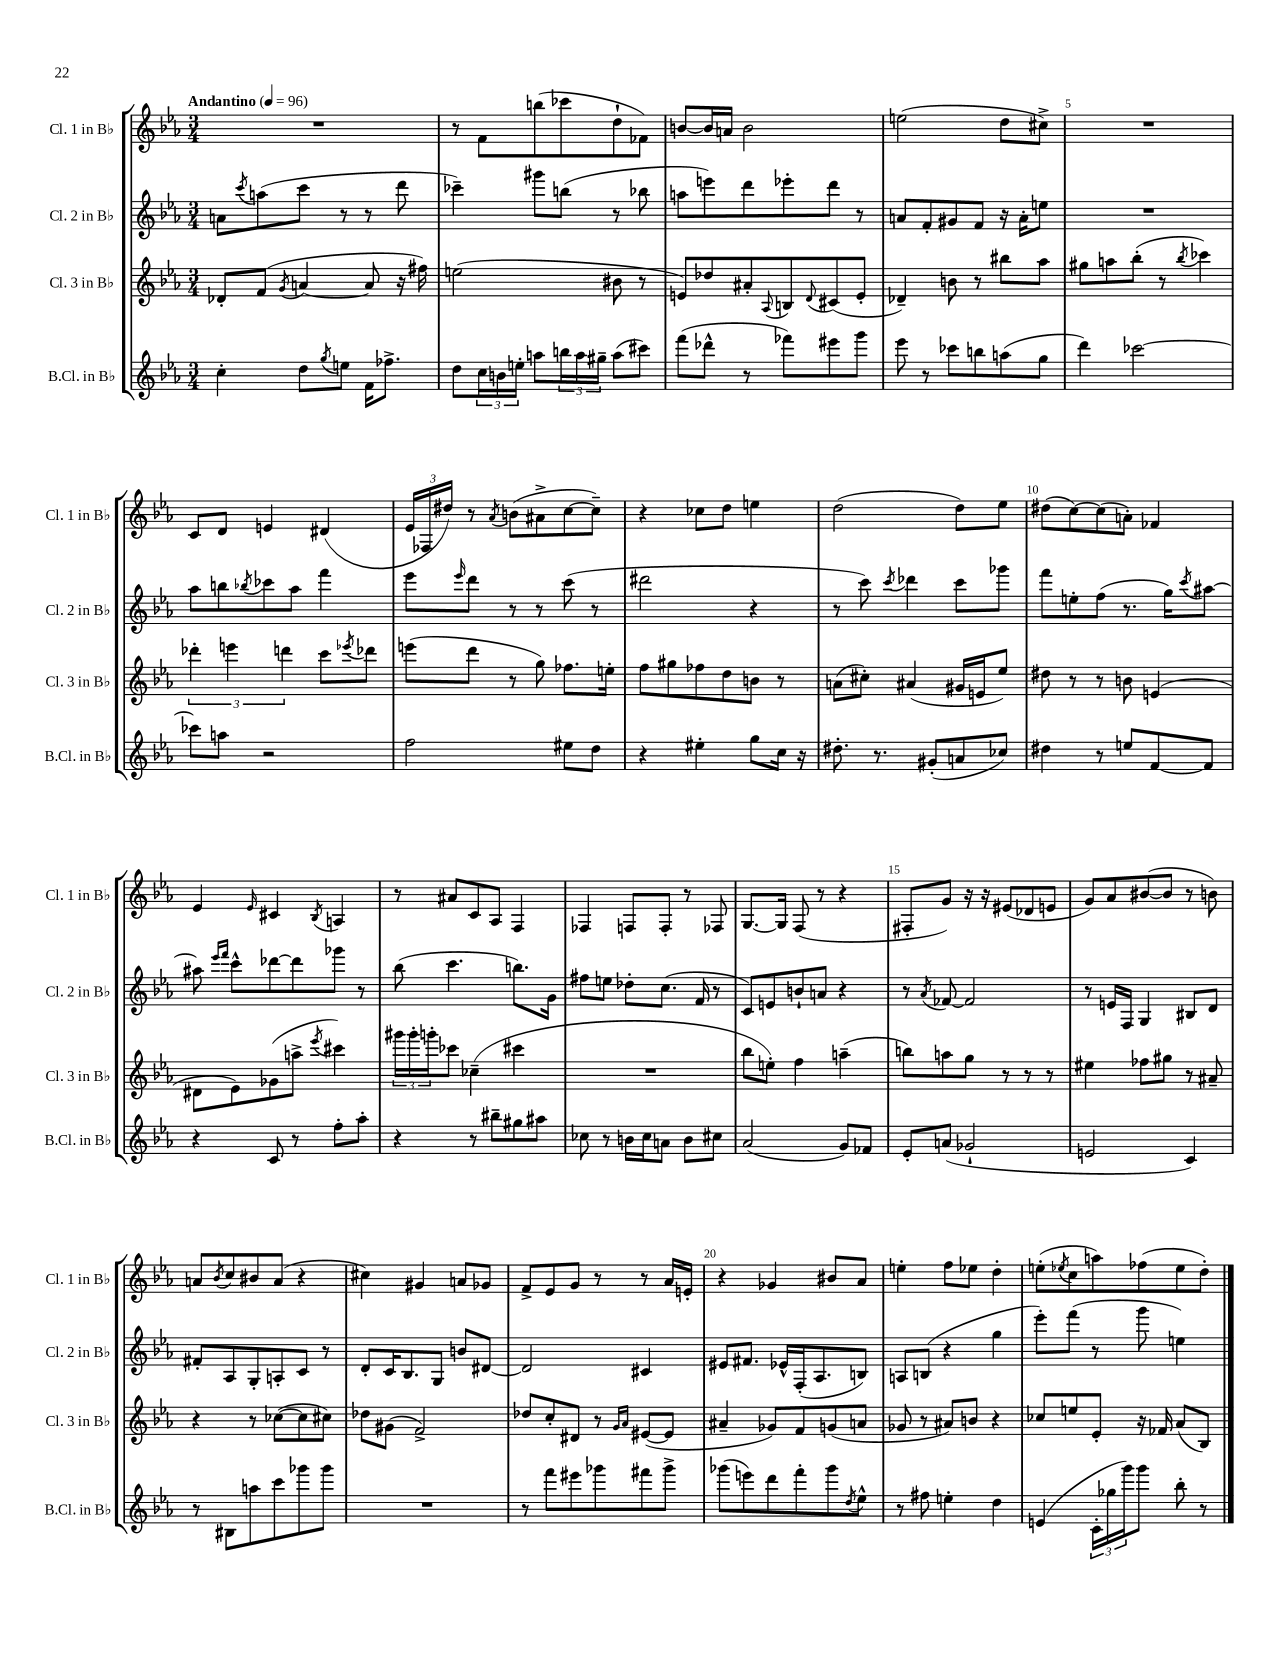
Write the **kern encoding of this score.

**kern	**kern	**kern	**kern
*part4	*part3	*part2	*part1
*staff4	*staff3	*staff2	*staff1
*I"B.Cl. in B♭	*I"Cl. 3 in B♭	*I"Cl. 2 in B♭	*I"Cl. 1 in B♭
*I'B.Cl. in B♭	*I'Cl. 3 in B♭	*I'Cl. 2 in B♭	*I'Cl. 1 in B♭
*clefG2	*clefG2	*clefG2	*clefG2
*k[b-e-a-]	*k[b-e-a-]	*k[b-e-a-]	*k[b-e-a-]
*M3/4	*M3/4	*M3/4	*M3/4
*MM96	*MM96	*MM96	*MM96
=1	=1	=1	=1
!	!	!	!LO:TX:a:B:t=Andantino
4cc'\	8d-X'/L	8an\L	2.r
.	.	8qccc/	.
.	(8f/J	(8aan\	.
.	8qg/	.	.
8dd\L	[4an/	8ccc\J	.
8qgg/	.	.	.
8een\J	.	8r	.
16f\KL	8a/]	8r	.
8.ff-X^\J	.	.	.
.	16r	8ddd\	.
.	16ff#X\)	.	.
=2	=2	=2	=2
8dd\L	(2een\	4ccc-X~\)	8r
24cc\L	.	.	8f\L
24bn\	.	.	.
24een'\JJ	.	.	.
8aan\L	.	8ggg#X\L	(8bbn\
24bbn\L	.	(8bbn\J	8ccc-X\
24aa\	.	.	.
24gg#X~\JJ	.	.	.
(8aa\L	8b#X\	8r	8dd`\
8ccc#X\J)	8r	8bb-X\	8f-X\J)
=3	=3	=3	=3
(8fff\L	8en/L)	8aan\L	[8bn/L
8ddd-X^^\J	8dd-X/	8eeen\)	16b/L]
.	.	.	16an/JJ
8r	8a#X'/	8ddd\	2b\
.	8qqA-/	.	.
8fff-X\L)	8Bn/	8eee-X'\	.
.	8qqd/	.	.
8eee#X\	(8c#X/	8ddd\J	.
8ggg\J	8e'/J	8r	.
=4	=4	=4	=4
8eee-\	4d-X~/)	8an/L	(2een\
8r	.	8f'/	.
8ccc-X\L	8bn\	8g#X/	.
8bbn\	8r	8f/J	.
(8aan\	8bb#X\L	16r	8dd\L
.	.	16a'\KL	.
8gg\J	8aa-\J	8een\J	8cc#X^\J)
=5	=5	=5	=5
4ddd\)	8gg#X\L	2.r	2.r
.	8aan\	.	.
[2ccc-X\	(8bb-'\J	.	.
.	8r	.	.
.	8qbb-/	.	.
.	4ccc-X\)	.	.
!!LO:LB:g=z
=6	=6	=6	=6
8ccc-X\L]	6ddd-X'\	8aa-\L	8c/L
8aan\J	.	8bbn\	8d/J
.	6eeen\	.	.
.	.	8qbb-X/	.
2r	.	8ccc-X\	4en/
.	6dddn\	.	.
.	.	8aa-\J	.
.	8ccc\L	4fff\	(4d#X/
.	8qeee-X/	.	.
.	8ddd-X\J	.	.
=7	=7	=7	=7
2ff\	(8eeen\L	8eee-\L	24e-/LL
.	.	.	24F-X/
.	.	.	24dd#X/JJ)
.	.	16qqeee-/	.
.	8ddd\J	8ddd\J	8r
.	.	.	8qa-/
.	8r	8r	(8bn\L
.	8gg\)	8r	8a#X^\
8ee#X\L	8.ff-X\L	(8ccc\	[8cc\
8dd\J	.	8r	8cc~\J])
.	16een'\Jk	.	.
=8	=8	=8	=8
4r	8ff\L	2ddd#X\	4r
.	8gg#X\	.	.
4ee#X'\	8ff-X\	.	8cc-X\L
.	8dd\	.	8dd\J
8gg\L	8bn\J	4r	4een\
16cc\Jk	8r	.	.
16r	.	.	.
=9	=9	=9	=9
8.dd#X'\	(8an\L	8r	(2dd\
.	8cc#X'\J)	8ccc\)	.
8.r	.	.	.
.	.	8qccc/	.
.	(4a#X/	4ddd-X\	.
(8g#X'/L	.	.	.
8an/	16g#X/LL	8ccc\L	8dd\L)
.	16en/J	.	.
8cc-X/J)	8ee-/J)	8ggg-X\J	8ee-\J
=10	=10	=10	=10
4dd#X\	8dd#X\	8fff\L	(8dd#X\L
.	8r	8een'\	[8cc\)
8r	8r	(8ff\J	(8cc\]
8een/L	8bn\	8.r	8an'\J)
[8f/	(4en/	.	4f-X/
.	.	16gg\KL)	.
.	.	8qccc/	.
8f/J]	.	[8aa#X\J	.
!!LO:LB:g=z
=11	=11	=11	=11
4r	8d#X\L	8aa#X\]	4e-/
.	.	16qqeee-/LL	.
.	.	16qqfff/JJ	.
.	8e-\)	8ccc^^\L	.
.	.	.	16qqe-/
8c/	(8g-X\	[8ddd-X\	4c#X/
8r	8aan^\J	8ddd-\]	.
.	8qeee-/	.	8qB-/
8ff'\L	4ccc#X\)	8ggg-X\J	4An/
8aa-'\J	.	8r	.
=12	=12	=12	=12
4r	24ggg#X\LL	(8bb-\	8r
.	24ggg#'\	.	.
.	24gggn'\J	.	.
.	8ccc-X\J	4.ccc\	8a#X/L
8r	(4cc-X~\	.	8c/
8bb#X~\L	.	.	8A-/J
8gg#X\	4ccc#X\	8.bbn\L)	4F/
8aa#X\J	.	.	.
.	.	16g\Jk	.
=13	=13	=13	=13
8cc-X\	2.r	8ff#X\L	4F-X/
8r	.	8een\J	.
16bn\LL	.	8dd-X'\L	8Fn/L
16cc-\J	.	.	.
8an\J	.	(8.cc\J	8F'/J
8b\L	.	.	8r
.	.	16f/	.
8cc#X\J	.	8r	8F-X/
=14	=14	=14	=14
(2a-/	8bb-\L	8c/L)	[8.G/L
.	8een'\J)	8en/	.
.	.	.	16G/Jk]
.	4ff\	8bn`/	(8F/
.	.	8an/J	8r
8g/L)	(4aan~\	4r	4r
8f-X/J	.	.	.
=15	=15	=15	=15
8e-'/L	8bbn\L)	8r	8F#X'/L
.	.	8qa-/	.
(8an/J	8aan\	[8f-X/	8g/J)
2g-X`/	8gg\J	2f-/]	16r
.	.	.	16r
.	8r	.	(8e#X/L
.	8r	.	8d-X/
.	8r	.	8en/J
=16	=16	=16	=16
2en/	4ee#X\	8r	8g/L)
.	.	16en/LL	8a-/
.	.	16F/JJ	.
.	8ff-X\L	4G/	([8b#X/
.	8gg#X\J	.	8b#/J]
4c/)	8r	8B#X/L	8r
.	8a#X~/	8d/J	8bn\)
!!LO:LB:g=z
=17	=17	=17	=17
8r	4r	8f#X'/L	8an/L
.	.	.	8qb-/
8B#X\L	.	8A-/	8cc/
8aan\	8r	8G'/	8b#X/
8ccc\	([8cc-X\L	8An'/	(8a/J
8ggg-X\	8cc-\]	8c/J	4r
8ggg-\J	8cc#X\J)	8r	.
=18	=18	=18	=18
2.r	8dd-X\L	8d'/L	4cc#X\)
.	(8g#X\J	16c/K	.
.	.	8.B-/	.
.	2f^/)	.	4g#X/
.	.	8G/J	.
.	.	8bn/L	8an/L
.	.	[8d#X/J	8g-X/J
=19	=19	=19	=19
8r	8dd-X/L	2d#/]	8f^/L
8fff\L	8cc'/	.	8e-/
8eee#X\	8d#X/J	.	8g/J
8ggg-X\	8r	.	8r
.	16qqg/LL	.	.
.	16qqa-/JJ	.	.
8fff#X\	([8e#X/L	4c#X/	8r
8ggg-^\J	8e#/J]	.	16a-/LL
.	.	.	16en'/JJ
=20	=20	=20	=20
(8ggg-X\L	4a#X~/	8e#X/L	4r
8eeen\)	.	8.f#X/J	.
8ddd\	8g-X/L)	.	4g-X/
.	.	16e-X^^/LL	.
8fff'\	8f/	(16F'/J	.
.	.	8.A-/	.
8ggg-\	(8gn/	.	8b#X/L
8qdd/	.	.	.
8ee-^^\J	8an/J	8Bn/J)	8a-/J
=21	=21	=21	=21
8r	8g-X/	8An/L	4een'\
8ff#X\	8r	(8Bn/J	.
4een'\	8a#X/L)	4r	8ff\L
.	8bn/J	.	8ee-X\J
4dd\	4r	4gg\	4dd'\
=22	=22	=22	=22
(4en/	8cc-X/L	8eee-'\L)	(8een'\L
.	.	.	8qee-X/
.	8een/	(8fff\J	8cc\
24c'\LL	8e-'/J	8r	8aan\)
24gg-X\	.	.	.
24ggg\J)	.	.	.
8ggg\J	16r	8ggg\	(8ff-X\
.	16f-X/	.	.
8bb-'\	(8a-/L	4een\)	8ee-\
8r	8B-/J)	.	8dd'\J)
==	==	==	==
*-	*-	*-	*-
